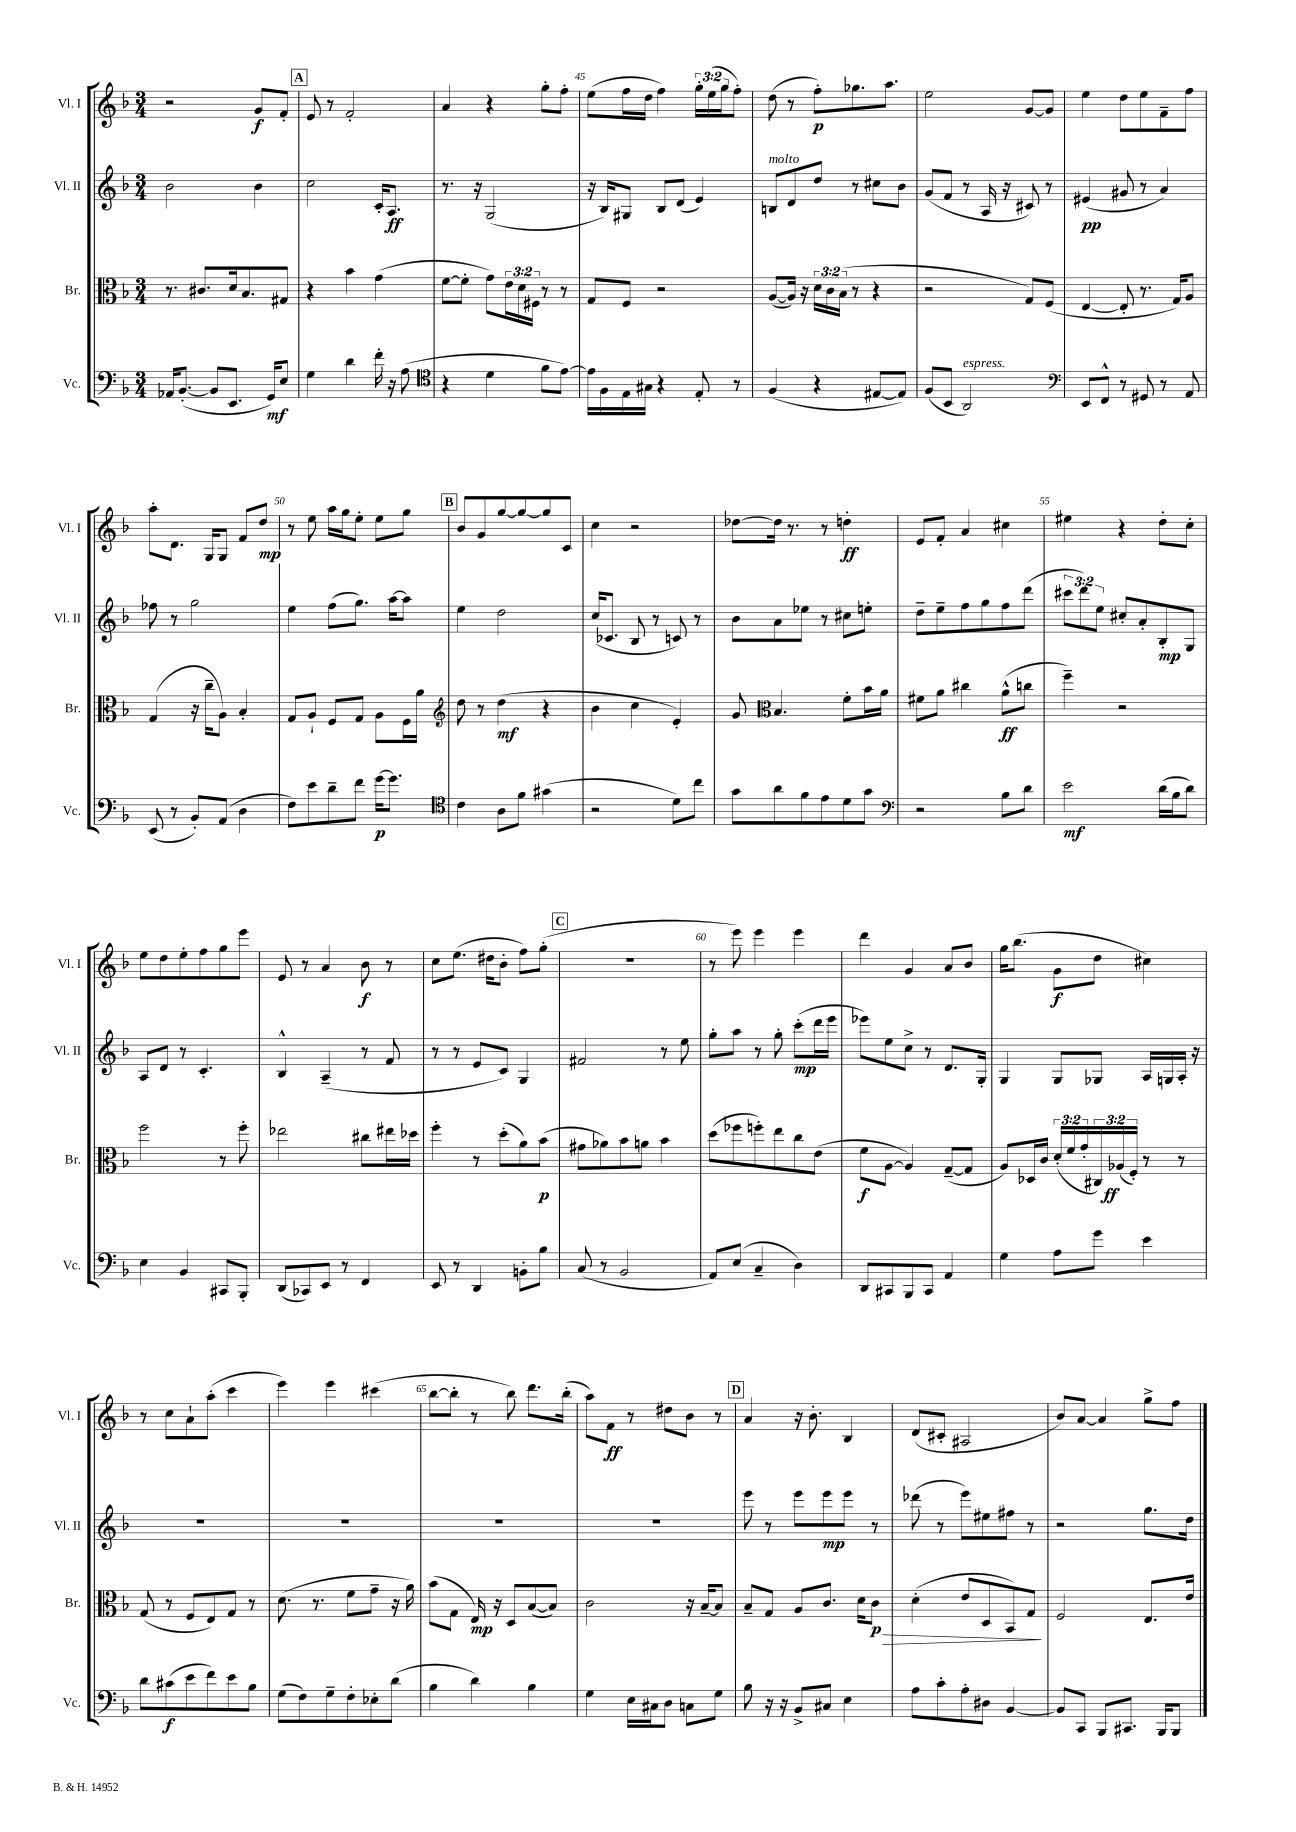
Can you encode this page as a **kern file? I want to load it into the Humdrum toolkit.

**kern	**dynam	**kern	**dynam	**kern	**dynam	**kern	**dynam
*part4	*part4	*part3	*part3	*part2	*part2	*part1	*part1
*staff4	*staff4	*staff3	*staff3	*staff2	*staff2	*staff1	*staff1
*I"Vc.	*	*I"Br.	*	*I"Vl. II	*	*I"Vl. I	*
*I'Vc.	*	*I'Br.	*	*I'Vl. II	*	*I'Vl. I	*
*clefF4	*	*clefC3	*	*clefG2	*	*clefG2	*
*k[b-]	*	*k[b-]	*	*k[b-]	*	*k[b-]	*
*M3/4	*	*M3/4	*	*M3/4	*	*M3/4	*
=42	=42	=42	=42	=42	=42	=42	=42
16AA-X/KL	.	8.r	.	2b-\	.	2r	.
([8.BB-'/J	.	.	.	.	.	.	.
.	.	8.c#X/L	.	.	.	.	.
8BB-/L]	.	.	.	.	.	.	.
8.EE/J	.	16d/k	.	.	.	.	.
.	.	8.B-/	.	.	.	.	.
.	.	.	.	4b-\	.	8g/L	f
16GG/KL)	mf	.	.	.	.	.	.
8E/J	.	8G#X/J	.	.	.	8f'/J	.
!!LO:REH:place=s1:t=A
=43	=43	=43	=43	=43	=43	=43	=43
4G\	.	4r	.	2cc\	.	8e/	.
.	.	.	.	.	.	8r	.
4d\	.	4b-\	.	.	.	2f'/	.
16f'\	.	(4g\	.	16c'/KL	.	.	.
16r	.	.	.	8.A/J	ff	.	.
(8A\	.	.	.	.	.	.	.
=44	=44	=44	=44	=44	=44	=44	=44
*clefC4	*	*	*	*	*	*	*
4r	.	[8f\L	.	8.r	.	4a/	.
.	.	8f'\J]	.	.	.	.	.
.	.	.	.	16r	.	.	.
4d\	.	8g\L)	.	(2G/	.	4r	.
.	.	24e\L	.	.	.	.	.
.	.	24d\	.	.	.	.	.
.	.	24F#X\JJ	.	.	.	.	.
8f\L	.	8r	.	.	.	8gg'\L	.
[8e\J)	.	8r	.	.	.	8ff'\J	.
=45	=45	=45	=45	=45	=45	=45	=45
16e\LL]	.	8G/L	.	16r	.	(8ee\L	.
16F\	.	.	.	16B-/KL)	.	.	.
16E\	.	8F/J	.	8G#X/J	.	16ff\L	.
16G#X\JJ	.	.	.	.	.	16dd\JJ	.
4r	.	2r	.	8B-/L	.	4ff\)	.
.	.	.	.	(8d/J	.	.	.
8E'/	.	.	.	4e/)	.	24gg'\LL	.
.	.	.	.	.	.	(24ee\	.
.	.	.	.	.	.	24gg\J	.
8r	.	.	.	.	.	8ff'\J)	.
=46	=46	=46	=46	=46	=46	=46	=46
!	!	!	!	!LO:TX:a:i:t=molto	!	!	!
(4F/	.	([8A/L	.	8Bn/L	.	(8dd\	.
.	.	16A/Jk])	.	8d/	.	8r	.
.	.	16r	.	.	.	.	.
4r	.	24d\LL	.	8dd/J	.	8ff'\L)	p
.	.	24c\	.	.	.	.	.
.	.	(24B-\JJ	.	.	.	.	.
.	.	8r	.	8r	.	8.gg-X\	.
[8E#X/L	.	4r	.	8cc#X\L	.	.	.
.	.	.	.	.	.	8.aa\J	.
8E#/J])	.	.	.	8b-\J	.	.	.
=47	=47	=47	=47	=47	=47	=47	=47
(8F/L	.	2r	.	(8g/L	.	2ee\	.
8BB-/J	.	.	.	8f/J	.	.	.
!LO:TX:a:i:t=espress.	!	!	!	!	!	!	!
2AA/)	.	.	.	8r	.	.	.
.	.	.	.	16A/	.	.	.
.	.	.	.	16r	.	.	.
.	.	8G/L)	.	8c#X/)	.	[8g/L	.
.	.	(8F/J	.	8r	.	8g/J]	.
=48	=48	=48	=48	=48	=48	=48	=48
*clefF4	*	*	*	*	*	*	*
8EE/L	.	[4E/	.	(4e#X/	pp	4ee\	.
8FF^^/J	.	.	.	.	.	.	.
8r	.	8E'/]	.	8g#X/	.	8dd\L	.
8GG#X/	.	8.r	.	8r	.	8ee\	.
8r	.	.	.	4a/)	.	8f~\	.
.	.	16G/KL)	.	.	.	.	.
8AA/	.	8A/J	.	.	.	8ff\J	.
!!LO:LB:g=z
=49	=49	=49	=49	=49	=49	=49	=49
(8EE/	.	(4G/	.	8ff-X\	.	8aa'\L	.
8r	.	.	.	8r	.	8.d\J	.
8BB-'/L)	.	16r	.	2gg\	.	.	.
.	.	16cc~\KL	.	.	.	16G/KL	.
(8AA/J	.	8A\J)	.	.	.	8G/J	.
4D\	.	4B-'/	.	.	.	8f/L	.
.	.	.	.	.	.	8dd/J	mp
=50	=50	=50	=50	=50	=50	=50	=50
8F\L)	.	8G/L	.	4ee\	.	8r	.
8e\	.	8A`/J	.	.	.	8ee\	.
8d~\	.	8F/L	.	(8ff\L	.	16aa\LL	.
.	.	.	.	.	.	16gg\J	.
8f\J	.	8G/J	.	8.gg\J)	.	8ee'\J	.
[16g\KL	p	8A\L	.	.	.	8ee\L	.
8.g\J]	.	.	.	[16aa\KL	.	.	.
.	.	16F\L	.	8aa\J]	.	8gg\J	.
.	.	16a\JJ	.	.	.	.	.
!!LO:REH:place=s1:t=B
=51	=51	=51	=51	=51	=51	=51	=51
*clefC4	*	*clefG2	*	*	*	*	*
4c\	.	8dd\	.	4ee\	.	8b-/L	.
.	.	8r	.	.	.	8g/	.
8A\L	.	(4dd\	mf	2dd\	.	[8gg/	.
8f\J	.	.	.	.	.	8gg/_	.
(4g#X\	.	4r	.	.	.	8gg/]	.
.	.	.	.	.	.	8c/J	.
=52	=52	=52	=52	=52	=52	=52	=52
2r	.	4b-\	.	(16cc/KL	.	4cc\	.
.	.	.	.	8.c-X/J	.	.	.
.	.	4cc\	.	8B-/	.	2r	.
.	.	.	.	8r	.	.	.
8d\L)	.	4e'/)	.	8cn/)	.	.	.
8cc\J	.	.	.	8r	.	.	.
=53	=53	=53	=53	=53	=53	=53	=53
8g\L	.	8g/	.	8b-\L	.	[8dd-X\L	.
*	*	*clefC3	*	*	*	*	*
8a\	.	4.B-/	.	8a\	.	16dd-\Jk]	.
.	.	.	.	.	.	8.r	.
8f\	.	.	.	8ee-X\J	.	.	.
8e\	.	.	.	8r	.	8r	.
8d\	.	8f'\L	.	8cc#X\L	.	4ddn'\	ff
8g\J	.	16b-\L	.	8een'\J	.	.	.
.	.	16a\JJ	.	.	.	.	.
=54	=54	=54	=54	=54	=54	=54	=54
*clefF4	*	*	*	*	*	*	*
2r	.	8f#X\L	.	8dd~\L	.	8e/L	.
.	.	8a\J	.	8ee~\	.	8f'/J	.
.	.	4cc#X\	.	8ff\	.	4a/	.
.	.	.	.	8gg\	.	.	.
8B-\L	.	(8a^^\L	ff	8ff\	.	4cc#X\	.
8d\J	.	8ccn\J	.	(8ddd\J	.	.	.
=55	=55	=55	=55	=55	=55	=55	=55
2e\	mf	4ff~\)	.	12ccc#X\L	.	4ee#X\	.
.	.	.	.	12ddd\)	.	.	.
.	.	.	.	12ee\J	.	.	.
.	.	2r	.	8cc#X'/L	.	4r	.
.	.	.	.	8a'/	.	.	.
(16d\LL	.	.	.	8B-'/	mp	8dd'\L	.
16B-\J	.	.	.	.	.	.	.
8d\J)	.	.	.	8G/J	.	8cc'\J	.
!!LO:LB:g=z
=56	=56	=56	=56	=56	=56	=56	=56
4E\	.	2ff\	.	8A/L	.	8ee\L	.
.	.	.	.	8d/J	.	8dd\	.
4BB-/	.	.	.	8r	.	8ee'\	.
.	.	.	.	4.c'/	.	8ff\	.
8CC#X/L	.	8r	.	.	.	8gg\	.
8BBB-'/J	.	8ff'\	.	.	.	8eee\J	.
=57	=57	=57	=57	=57	=57	=57	=57
(8DD/L	.	2ee-X\	.	4B-^^/	.	8e/	.
8CC-X/)	.	.	.	.	.	8r	.
8EE/J	.	.	.	(4A~/	.	4a/	.
8r	.	.	.	.	.	.	.
4FF/	.	8cc#X\L	.	8r	.	8b-\	f
.	.	16ee#X\L	.	8f/	.	8r	.
.	.	16dd-X\JJ	.	.	.	.	.
=58	=58	=58	=58	=58	=58	=58	=58
8EE/	.	4ff'\	.	8r	.	8cc\L	.
8r	.	.	.	8r	.	(8.ee\J	.
4DD/	.	8r	.	8e/L	.	.	.
.	.	.	.	.	.	16dd#X\KL	.
.	.	(8dd'\L	.	8c/J)	.	8b-'\J	.
8BBn'\L	.	8a\)	.	4G/	.	8ff\L)	.
8B-\J	.	(8b-\J	p	.	.	(8gg'\J	.
!!LO:REH:place=s1:t=C
=59	=59	=59	=59	=59	=59	=59	=59
(8C/	.	8g#X\L	.	2f#X/	.	2.r	.
8r	.	8a-X\)	.	.	.	.	.
2BB-/	.	8b-\	.	.	.	.	.
.	.	8an\J	.	.	.	.	.
.	.	4b-\	.	8r	.	.	.
.	.	.	.	8ee\	.	.	.
=60	=60	=60	=60	=60	=60	=60	=60
8AA/L)	.	(8dd\L	.	8gg'\L	.	8r	.
(8E/J	.	8ff-X\	.	8aa\J	.	8eee\)	.
4C~/	.	8ffn'\)	.	8r	.	4eee\	.
.	.	8ee\	.	8gg'\	.	.	.
4D\)	.	8cc\	.	(8ccc'\L	mp	4eee\	.
.	.	(8e\J	.	16ddd\L	.	.	.
.	.	.	.	16eee\JJ	.	.	.
=61	=61	=61	=61	=61	=61	=61	=61
8DD/L	.	8f\L	f	8eee-X\L)	.	4ddd\	.
8CC#X/	.	[8A\J	.	8ee\	.	.	.
8BBB-/	.	4A/])	.	8cc^\J	.	4g/	.
8CC#/J	.	.	.	8r	.	.	.
4AA/	.	([8G~/L	.	8.d/L	.	8a/L	.
.	.	8G/J]	.	.	.	8b-/J	.
.	.	.	.	16G'/Jk	.	.	.
=62	=62	=62	=62	=62	=62	=62	=62
4G\	.	8A/L)	.	4G/	.	16gg\KL	.
.	.	.	.	.	.	(8.bb-\J	.
.	.	16D-X/L	.	.	.	.	.
.	.	16c/JJ	.	.	.	.	.
8A\L	.	(24d'/LL	.	8G/L	.	8g\L	f
.	.	24f/	.	.	.	.	.
.	.	24g'/	.	.	.	.	.
8g\J	.	24C#X/)	.	8G-X/J	.	8dd\J	.
.	.	(24A-X/	ff	.	.	.	.
.	.	24F'/JJ)	.	.	.	.	.
4e\	.	8r	.	16A/LL	.	4cc#X\)	.
.	.	.	.	16Gn/	.	.	.
.	.	8r	.	16A'/JJ	.	.	.
.	.	.	.	16r	.	.	.
!!LO:LB:g=z
=63	=63	=63	=63	=63	=63	=63	=63
8d\L	.	(8G/	.	2.r	.	8r	.
(8c#X\	f	8r	.	.	.	8cc\L	.
8e\	.	8F/L	.	.	.	8a`\	.
8f\)	.	8E/)	.	.	.	(8aa'\J	.
8e\	.	8G/J	.	.	.	4ccc\	.
8B-\J	.	8r	.	.	.	.	.
=64	=64	=64	=64	=64	=64	=64	=64
(8G\L	.	(8.d\	.	2.r	.	4eee\)	.
8F\)	.	.	.	.	.	.	.
.	.	8.r	.	.	.	.	.
8G~\	.	.	.	.	.	4eee\	.
8F'\	.	8f\L	.	.	.	.	.
8E-X'\	.	8g~\J	.	.	.	(4ccc#X\	.
(8d\J	.	16r	.	.	.	.	.
.	.	16a\)	.	.	.	.	.
=65	=65	=65	=65	=65	=65	=65	=65
4B-\	.	(8b-\L	.	2.r	.	[8bb-\L	.
.	.	8G\J	.	.	.	8bb-'\J]	.
4d\)	.	16E/)	mp	.	.	8r	.
.	.	16r	.	.	.	.	.
.	.	8D/L	.	.	.	8bb-\)	.
4B-\	.	([8B-/	.	.	.	8.ddd\L	.
.	.	8B-/J])	.	.	.	.	.
.	.	.	.	.	.	(16bb-'\Jk	.
=66	=66	=66	=66	=66	=66	=66	=66
4G\	.	2c\	.	2.r	.	8aa\L)	.
.	.	.	.	.	.	8f\J	ff
16E\LL	.	.	.	.	.	8r	.
16C#X\J	.	.	.	.	.	.	.
8D\J	.	.	.	.	.	8dd#X\L	.
8Cn\L	.	16r	.	.	.	8b-\J	.
.	.	[16B-~/KL	.	.	.	.	.
8G\J	.	8B-/J]	.	.	.	8r	.
!!LO:REH:place=s1:t=D
=67	=67	=67	=67	=67	=67	=67	=67
8B-\	.	8B-~/L	.	8eee\	.	4a/	.
16r	.	8G/J	.	8r	.	.	.
16r	.	.	.	.	.	.	.
8BB-^/L	.	8A/L	.	8eee\L	.	16r	.
.	.	.	.	.	.	8.b-'\	.
8C#X/J	.	8.c/J	.	8eee\	mp	.	.
4E\	.	.	.	8eee\J	.	4B-/	.
.	.	16d\KL	.	.	.	.	.
!	!	!	!LO:HP:b	!	!	!	!
.	.	8c\J	> p	8r	.	.	.
=68	=68	=68	=68	=68	=68	=68	=68
8A\L	.	(4d'\	.	(8ddd-X\	.	(8d/L	.
8c'\	.	.	.	8r	.	8c#X'/J	.
8A'\	.	8e/L	.	8eee\L)	.	2A#X/	.
8D#X\J	.	8D/	.	8ee#X\	.	.	.
[4BB-/	.	8BB-/)	.	8ff#X\J	.	.	.
.	.	8G/J	.	8r	.	.	.
.	.	.	]	.	.	.	.
=69	=69	=69	=69	=69	=69	=69	=69
8BB-/L]	.	2F/	.	2r	.	8b-/L)	.
8CC/J	.	.	.	.	.	[8a/J	.
8BBB-/L	.	.	.	.	.	4a/]	.
8.CC#X/J	.	.	.	.	.	.	.
.	.	8.E/L	.	8.gg\L	.	8gg^\L	.
16BBB-/KL	.	.	.	.	.	.	.
8BBB-/J	.	.	.	.	.	8ff\J	.
.	.	16e/Jk	.	16dd\Jk	.	.	.
==	==	==	==	==	==	==	==
*-	*-	*-	*-	*-	*-	*-	*-
